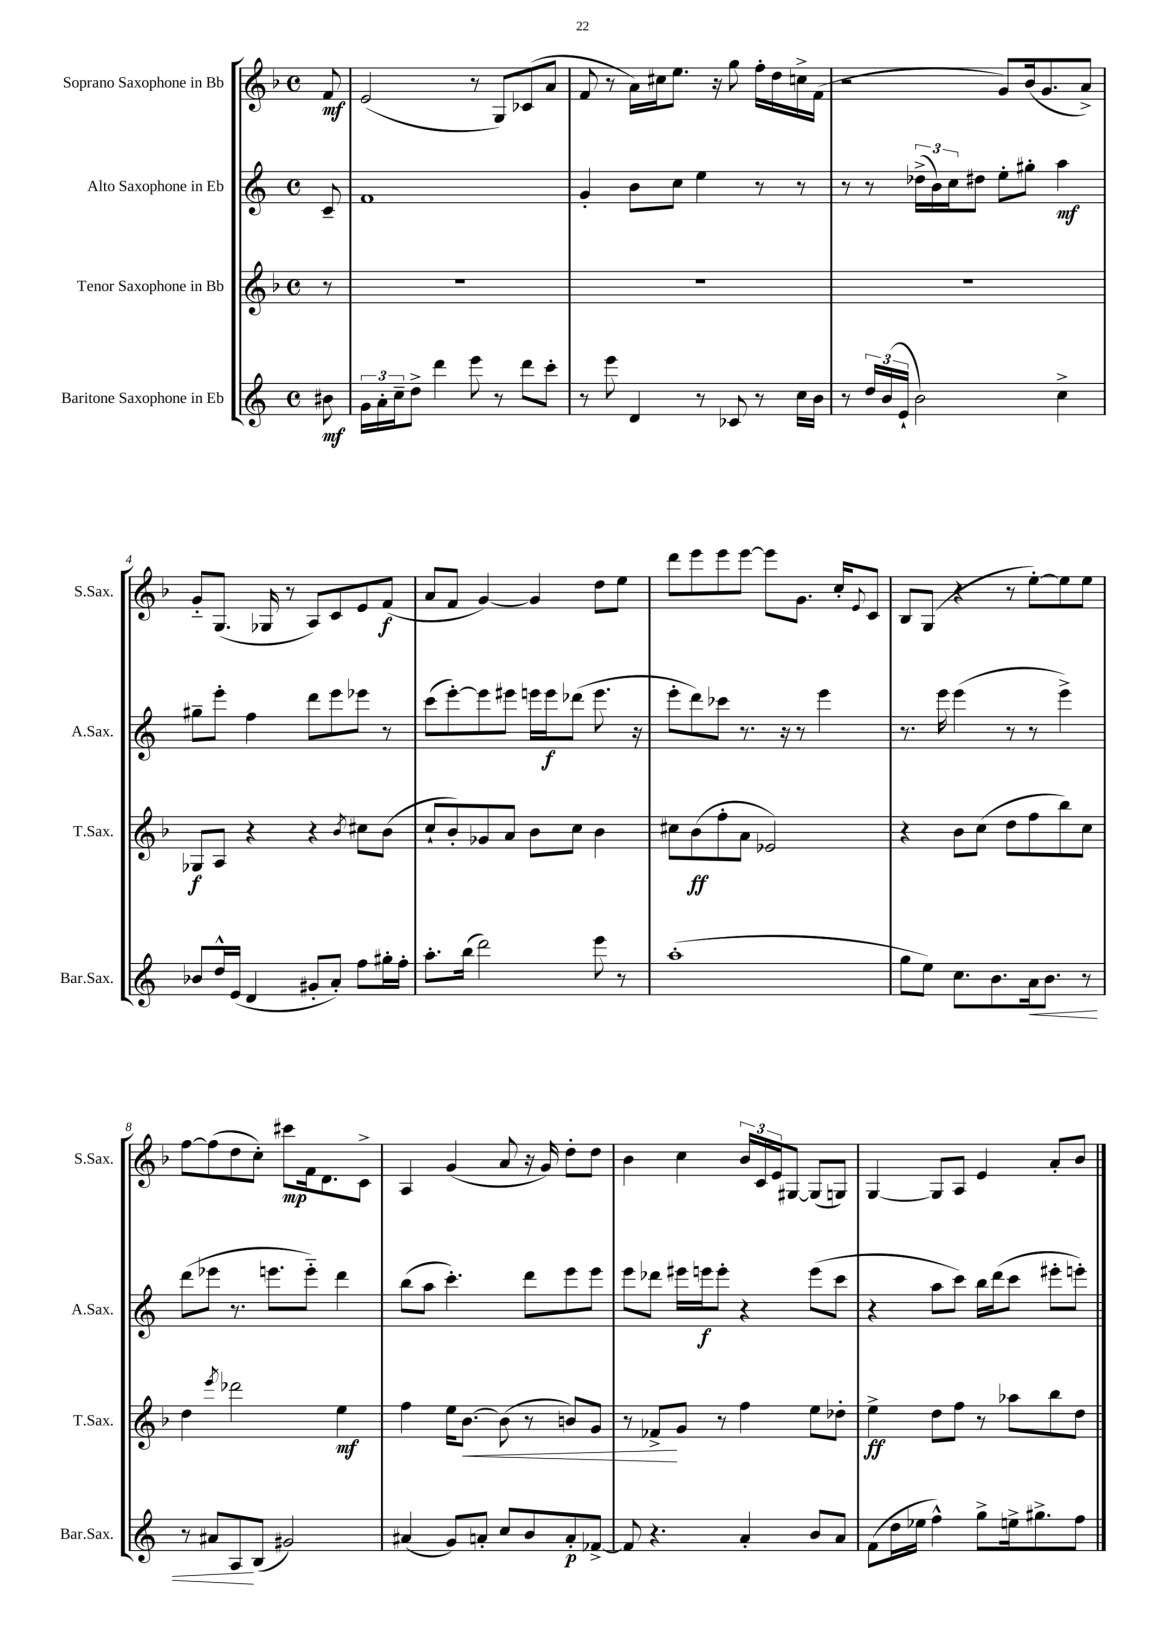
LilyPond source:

<<
\new StaffGroup <<
\new Staff = "s0" \with { instrumentName = "Soprano Saxophone in Bb" shortInstrumentName = "S.Sax." } {
    \clef treble \key f \major \defaultTimeSignature \time 4/4 \partial 8
    f'8\mf |
    e'2( r8 g8) ces'8( a'8 |
    f'8 r8 a'16) cis''16 e''8. r16 g''8 f''16-. d''16 c''16-> f'16( |
    r2 g'8) bes'16( g'8. a'8->) |
    g'8-_ g8.( ges16 r8 a8) c'8 e'8 f'8\f( |
    a'8 f'8 g'4~) g'4 d''8 e''8 |
    d'''8 e'''8 e'''8 e'''8~ e'''8 g'8. c''16-. \appoggiatura { e'8 } c'8 |
    bes8 g8( r4 r8 e''8~-.) e''8 e''8 |
    f''8~ f''8( d''8 c''8-.) cis'''8\mp f'16 d'8. c'8-> |
    a4 g'4( a'8 r16 g'16) d''8-. d''8 |
    bes'4 c''4 \tuplet 3/2 { bes'16 c'16 e'16 } gis8~ gis8( g8) |
    g4~ g8 a8 e'4 a'8-. bes'8 \bar "|." |
}
\new Staff = "s1" \with { instrumentName = "Alto Saxophone in Eb" shortInstrumentName = "A.Sax." } {
    \clef treble \key c \major \defaultTimeSignature \time 4/4 \partial 8
    c'8-- |
    f'1 |
    g'4-. b'8 c''8 e''4 r8 r8 |
    r8 r8 \tuplet 3/2 { des''16->( b'16) c''16 } dis''8 e''8-. gis''8-. a''4\mf |
    gis''8-- e'''8-. f''4 d'''8 e'''8 ees'''8 r8 |
    c'''8( e'''8~-.) e'''8 eis'''8 e'''16 e'''16\f des'''8( e'''8. r16 |
    e'''8-. d'''8) ces'''8 r8. r16 r8 e'''4 |
    r8. e'''16 e'''4( r8 r8 e'''4->) |
    d'''8( ees'''8 r8. e'''8. e'''8-_) d'''4 |
    b''8( a''8 c'''4.-.) d'''8 e'''8 e'''8 |
    e'''8 des'''8 eis'''16 e'''16\f e'''8-. r4 e'''8( c'''8 |
    r4 a''8 c'''8) b''16 d'''16( c'''8 eis'''8-. e'''8-.) \bar "|." |
}
\new Staff = "s2" \with { instrumentName = "Tenor Saxophone in Bb" shortInstrumentName = "T.Sax." } {
    \clef treble \key f \major \defaultTimeSignature \time 4/4 \partial 8
    r8 |
    R1 |
    R1 |
    R1 |
    ges8\f a8 r4 r4 \acciaccatura { bes'8 } cis''8 bes'8( |
    c''8-! bes'8-.) ges'8 a'8 bes'8 c''8 bes'4 |
    cis''8 bes'8\ff( f''8-. a'8 ees'2) |
    r4 bes'8 c''8( d''8 f''8 bes''8) c''8 |
    d''4 \acciaccatura { e'''8 } des'''2 e''4\mf |
    f''4 e''16 bes'8.~\< bes'8( r8 b'8) g'8 |
    r8 fes'8->\! g'8 r8 f''4 e''8 des''8-. |
    e''4->\ff d''8 f''8 r8 aes''8 bes''8 d''8 \bar "|." |
}
\new Staff = "s3" \with { instrumentName = "Baritone Saxophone in Eb" shortInstrumentName = "Bar.Sax." } {
    \clef treble \key c \major \defaultTimeSignature \time 4/4 \partial 8
    bis'8\mf |
    \tuplet 3/2 { g'16 a'16-. c''16-- } d''8-> d'''4 e'''8 r8 d'''8 c'''8-. |
    r8 e'''8 d'4 r8 ces'8 r8 c''16 b'16 |
    r8 \tuplet 3/2 { d''16 b'16( e'16-! } b'2) c''4-> |
    bes'8 d''16-^ e'16( d'4 gis'8-. a'8-.) f''8 gis''16-. f''16-. |
    a''8.-. b''16( d'''2) e'''8 r8 |
    a''1-.( |
    g''8 e''8) c''8. b'8. a'16\< b'8. r8 |
    r8 ais'8 a8\! b8( gis'2) |
    ais'4( g'8) a'8-. c''8 b'8 a'8-.\p fes'8~-> |
    fes'8 r4. a'4-. b'8 a'8 |
    f'8( d''16 ees''16 f''4-^) g''8-> e''16-> gis''8.-> f''8 \bar "|." |
}
>>
>>
